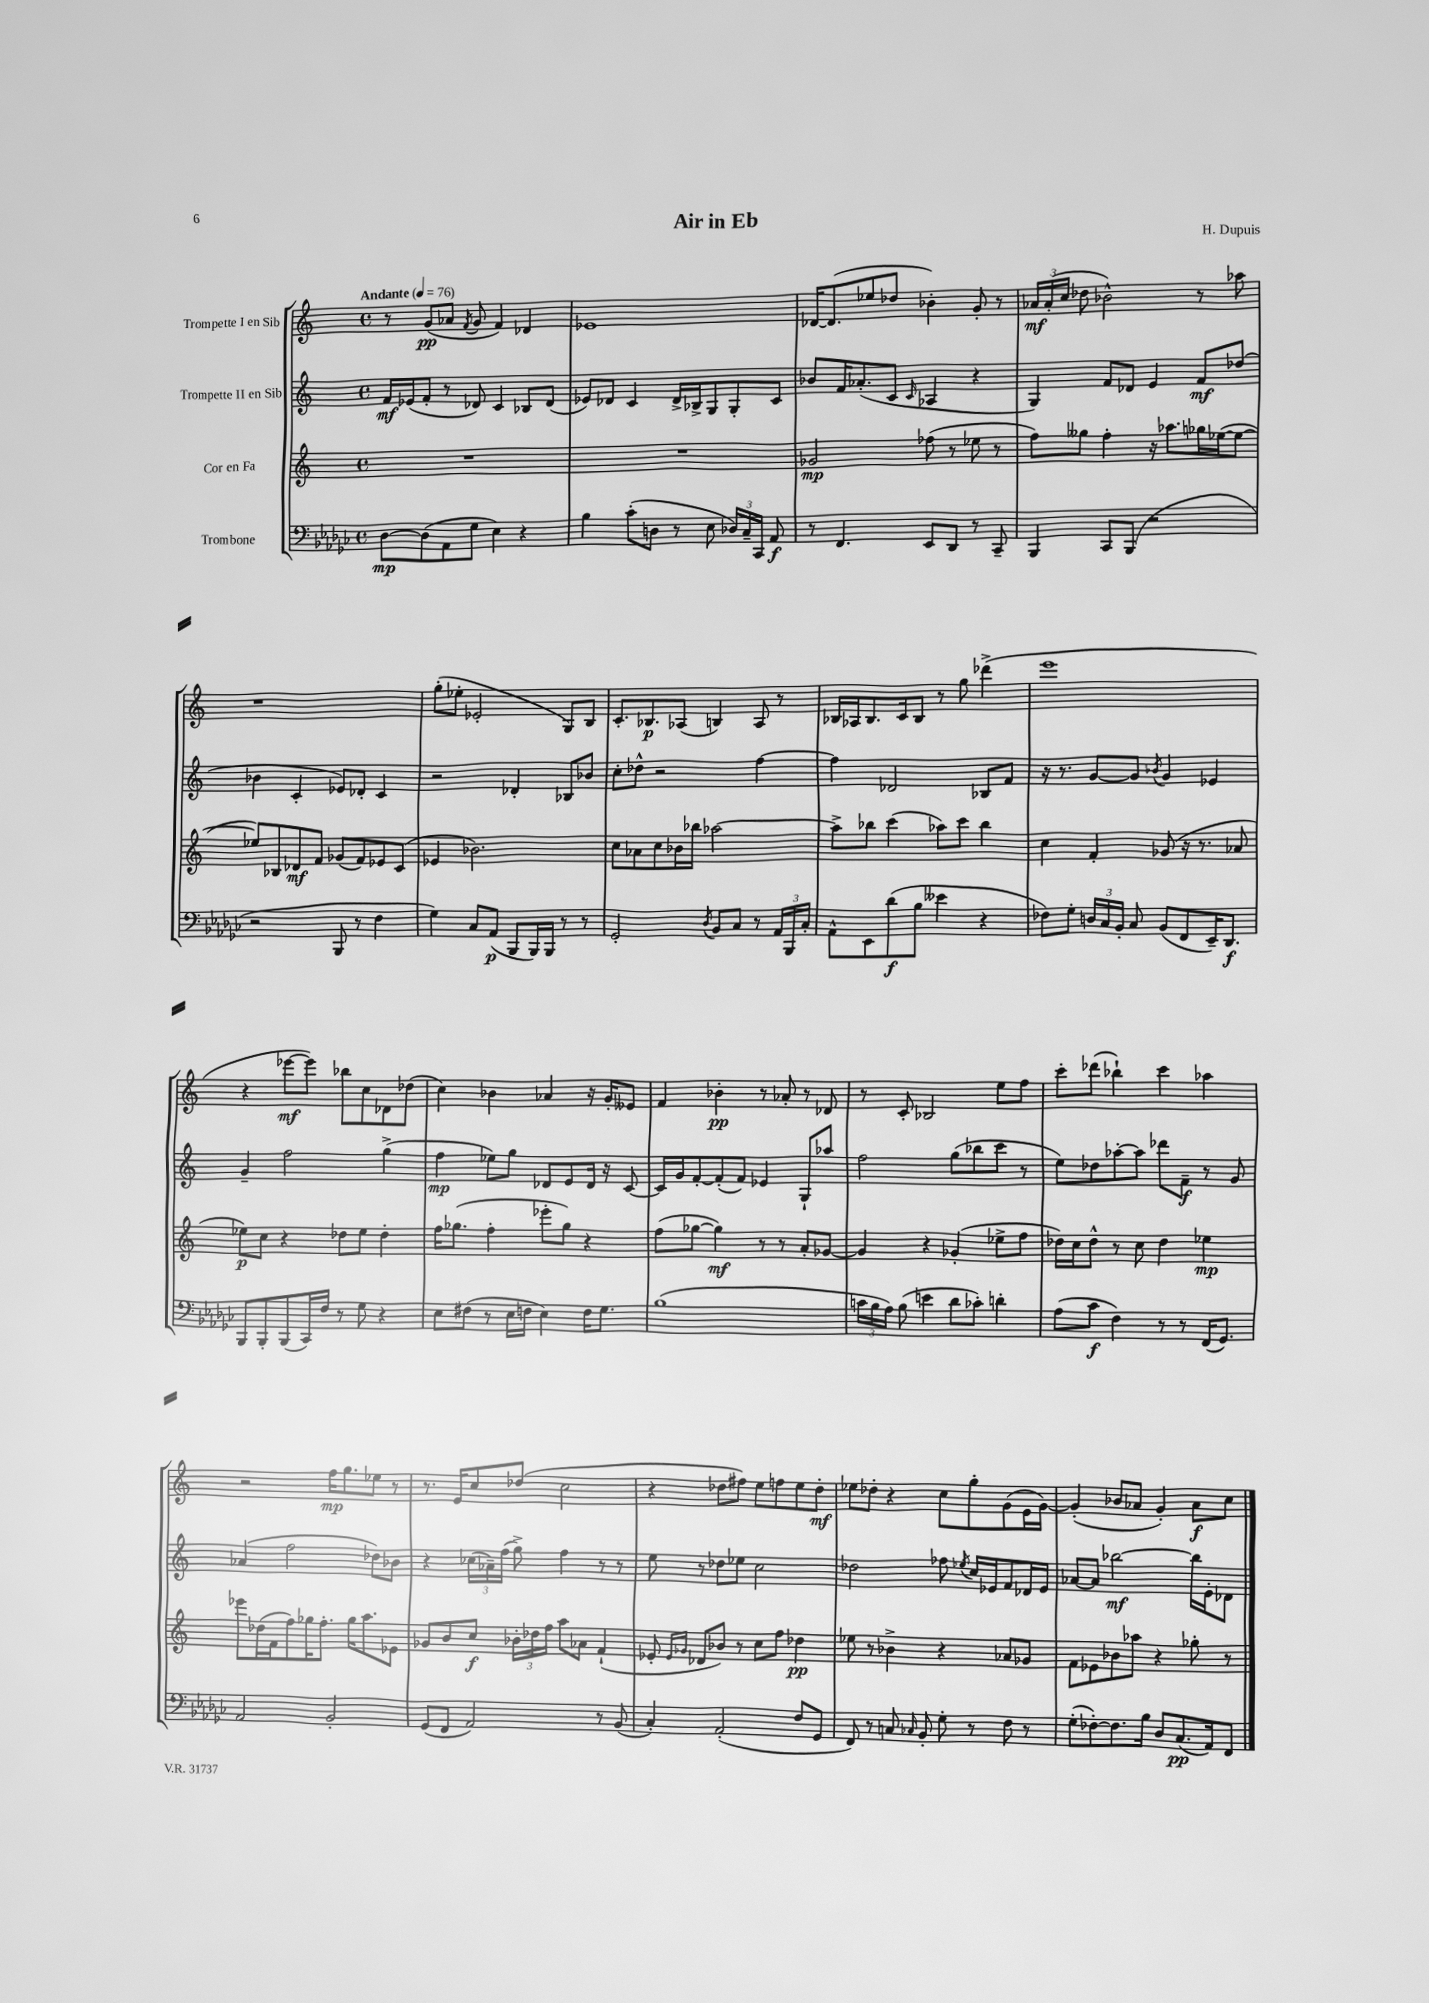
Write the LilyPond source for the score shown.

\header { title = "Air in Eb" composer = "H. Dupuis" }
<<
\new StaffGroup <<
\new Staff = "s0" \with { instrumentName = "Trompette I en Sib" } {
    \clef treble \key c \major \defaultTimeSignature \time 4/4 \tempo "Andante" 4 = 76
    \autoBeamOff r8 g'8[\pp( aes'8] \acciaccatura { f'8 } g'8 f'4) des'4 |
    ees'1 |
    des'16[~ des'8.( ees''8 des''8] bes'4-.) g'8-. r8 |
    \tuplet 3/2 { aes'16[\mf aes'16-.( c''16] } des''8 bes'2-^) r8 aes''8 |
    r1 |
    g''8[-.( ees''8]-. ees'2-. g8[) b8] |
    c'8.[-. bes8.\p aes8]( b4) aes8 r8 |
    bes16[ aes16 bes8. c'16 bes8] r8 g''8 des'''4->( |
    e'''1 |
    r4 ees'''8[~\mf ees'''8]) bes''8[ c''8 des'8 des''8]( |
    c''4) bes'4 aes'4 r16 g'16[-. eeses'8] |
    f'4 bes'4-.\pp r8 aes'8-. r8 des'8 |
    r8 c'8-. bes2 e''8[ f''8] |
    c'''8[-. des'''8]( bes''4-!) c'''4 aes''4 |
    r2 f''16[\mp g''8. ees''8] r8 |
    r8. e'16[ c''8 des''8]( c''2 |
    r4 des''8[ fis''8]) e''8[ f''8 e''8 des''8]-.\mf |
    ees''8[ des''8]-. r4 c''8[ g''8-. g'8( e'16 g'16]~) |
    g'4-.( bes'8[ aes'8] g'4-.) aes'8[\f c''8] \bar "|." |
}
\new Staff = "s1" \with { instrumentName = "Trompette II en Sib" } {
    \clef treble \key c \major \defaultTimeSignature \time 4/4
    \autoBeamOff f'16[\mf ees'16( f'8]-. r8 des'8) c'4 bes8[ des'8]( |
    ees'8[) des'8] c'4 des'16[-> bes16-> g8 g8-. c'8] |
    bes'8[ f'16 aes'8.-.( c'8] \grace { c'16 } aes4 r4 |
    g4) f'8[ des'8] e'4 f'8[\mf des''8]( |
    bes'4 c'4-. ees'8[) des'8]-. c'4 |
    r2 des'4-. bes8[ bes'8] |
    c''8[-. des''8]-^ r2 f''4~ |
    f''4 des'2 bes8[ f'8] |
    r16 r8. g'8[~ g'8] \acciaccatura { bes'8 } g'4 ees'4 |
    g'4-- f''2 g''4->( |
    f''4\mp ees''8[) g''8] des'8[ e'8 des'16] r16 c'8~ |
    c'16[ g'16 f'8~-. f'8-.( f'8]) ees'4 g8[-! aes''8] |
    f''2 g''8[( bes''8 c'''8] r8 |
    e''8[) des''8 aes''8~-. aes''8] des'''8[ f'8]--\f r8 g'8 |
    aes'4( f''2 des''8[) bes'8] |
    r4 \tuplet 3/2 { ces''16[( aes'16--) f''16]( } g''8->) f''4 r8 r8 |
    e''8 r8 des''8[ ees''8] c''2 |
    des''2 fes''8 \acciaccatura { ees''8 } c''16[ ees'16 f'8 des'16 ees'16] |
    aes'8[~ aes'8] bes''2~\mf bes''16[ e'16-. des'8] \bar "|." |
}
\new Staff = "s2" \with { instrumentName = "Cor en Fa" } {
    \clef treble \key c \major \defaultTimeSignature \time 4/4
    \autoBeamOff R1 |
    R1 |
    ges'2\mp fes''8( r8 ees''8 r8 |
    f''8[) geses''8] f''4-. r16 aes''8.[ ges''16 ees''16~( ees''8]~ |
    ees''8[) bes8 des'8\mf f'8] ges'8[( f'8) ees'8 c'8]( |
    ees'4 bes'2.) |
    c''8[ aes'8 c''8 bes'16 bes''16] aes''2~ |
    aes''8[-> bes''8] c'''4( aes''8[) c'''8] bes''4 |
    c''4 f'4-. ges'8( r16 r8. aes'8 |
    ees''8[\p) c''8] r4 des''8[ ees''8] des''4-. |
    f''16[ ges''8.]( f''4-. ees'''8[-. ges''8]) r4 |
    f''8[( ges''8]~ ges''4\mf) r8 r8 a'8[-. ges'8]~ |
    ges'4 r4 ges'4-.( ees''8[-> f''8] |
    des''16[) c''16 des''8]-^ r8 c''8 des''4 ees''4\mp |
    ees'''8[ des''16( f'16 f''8) ges''16 f''8.]-. ges''16[ a''8. ees'8] |
    ges'8[ b'8 c''8]\f \tuplet 3/2 { bes'16[-. des''16 f''16] } a''8[ aes'8] f'4-!( |
    ees'8-. \grace { ees'16[ ges'16] } des'8[ bes'8]) r8 c''8[ f''8] des''4\pp |
    ees''8 r8 bes'4-> r4 aes'8[ ges'8] |
    f'8[ ees'8 bes'8 aes''8] r4 ges''8-. r8 \bar "|." |
}
\new Staff = "s3" \with { instrumentName = "Trombone" } {
    \clef bass \key ges \major \defaultTimeSignature \time 4/4
    \autoBeamOff des8[~\mp des8( aes,8 ges8] ees4) r4 |
    bes4 ces'8[-.( d8] r8 ees8 \tuplet 3/2 { des16[) ces16-- ces,16] } aes,8\f |
    r8 f,4. ees,8[ des,8] r8 ces,8-- |
    bes,,4 ces,8[ bes,,8]( r2 |
    r2 bes,,8 r8 f4 |
    ges4) ces8[ aes,8]\p( bes,,8[ bes,,16) bes,,16] r8 r8 |
    ges,2-. \acciaccatura { des8 } bes,8[ ces8] r8 \tuplet 3/2 { aes,16[ bes,,16 ces16]-. } |
    aes,8[-^ ees,8 des'8\f( bes8] eeses'4 r4 |
    fes8[) ges8]-. \tuplet 3/2 { d16[ ces16 bes,16]-. } ces8 bes,8[( f,8 ees,16--) des,8.]\f |
    bes,,8[ bes,,8-. bes,,8( ces,16) f16] r8 ges8 r4 |
    ees8[ fis8]( r8 ees16[ f16] ees4) f16[ ges8.] |
    bes1( |
    \tuplet 3/2 { c'16[ bes16 aes16]) } bes8( e'4 des'8[ ces'8]-.) d'4-. |
    aes8[( ces'8]\f f4) r8 r8 f,16[( ges,8.]) |
    aes,2 bes,2-. |
    ges,8[( f,8] aes,2) r8 bes,8( |
    ces4-.) aes,2-.( f8[ ges,8] |
    f,8) r8 c8 \grace { ces16 } bes,8-. ges8-. r8 f8 r8 |
    ges8[-.( fes8~-.) fes8. bes16] des8[ ces8.\pp( aes,16) f,8] \bar "|." |
}
>>
>>
\layout { \context { \Score \remove "Bar_number_engraver" } }
